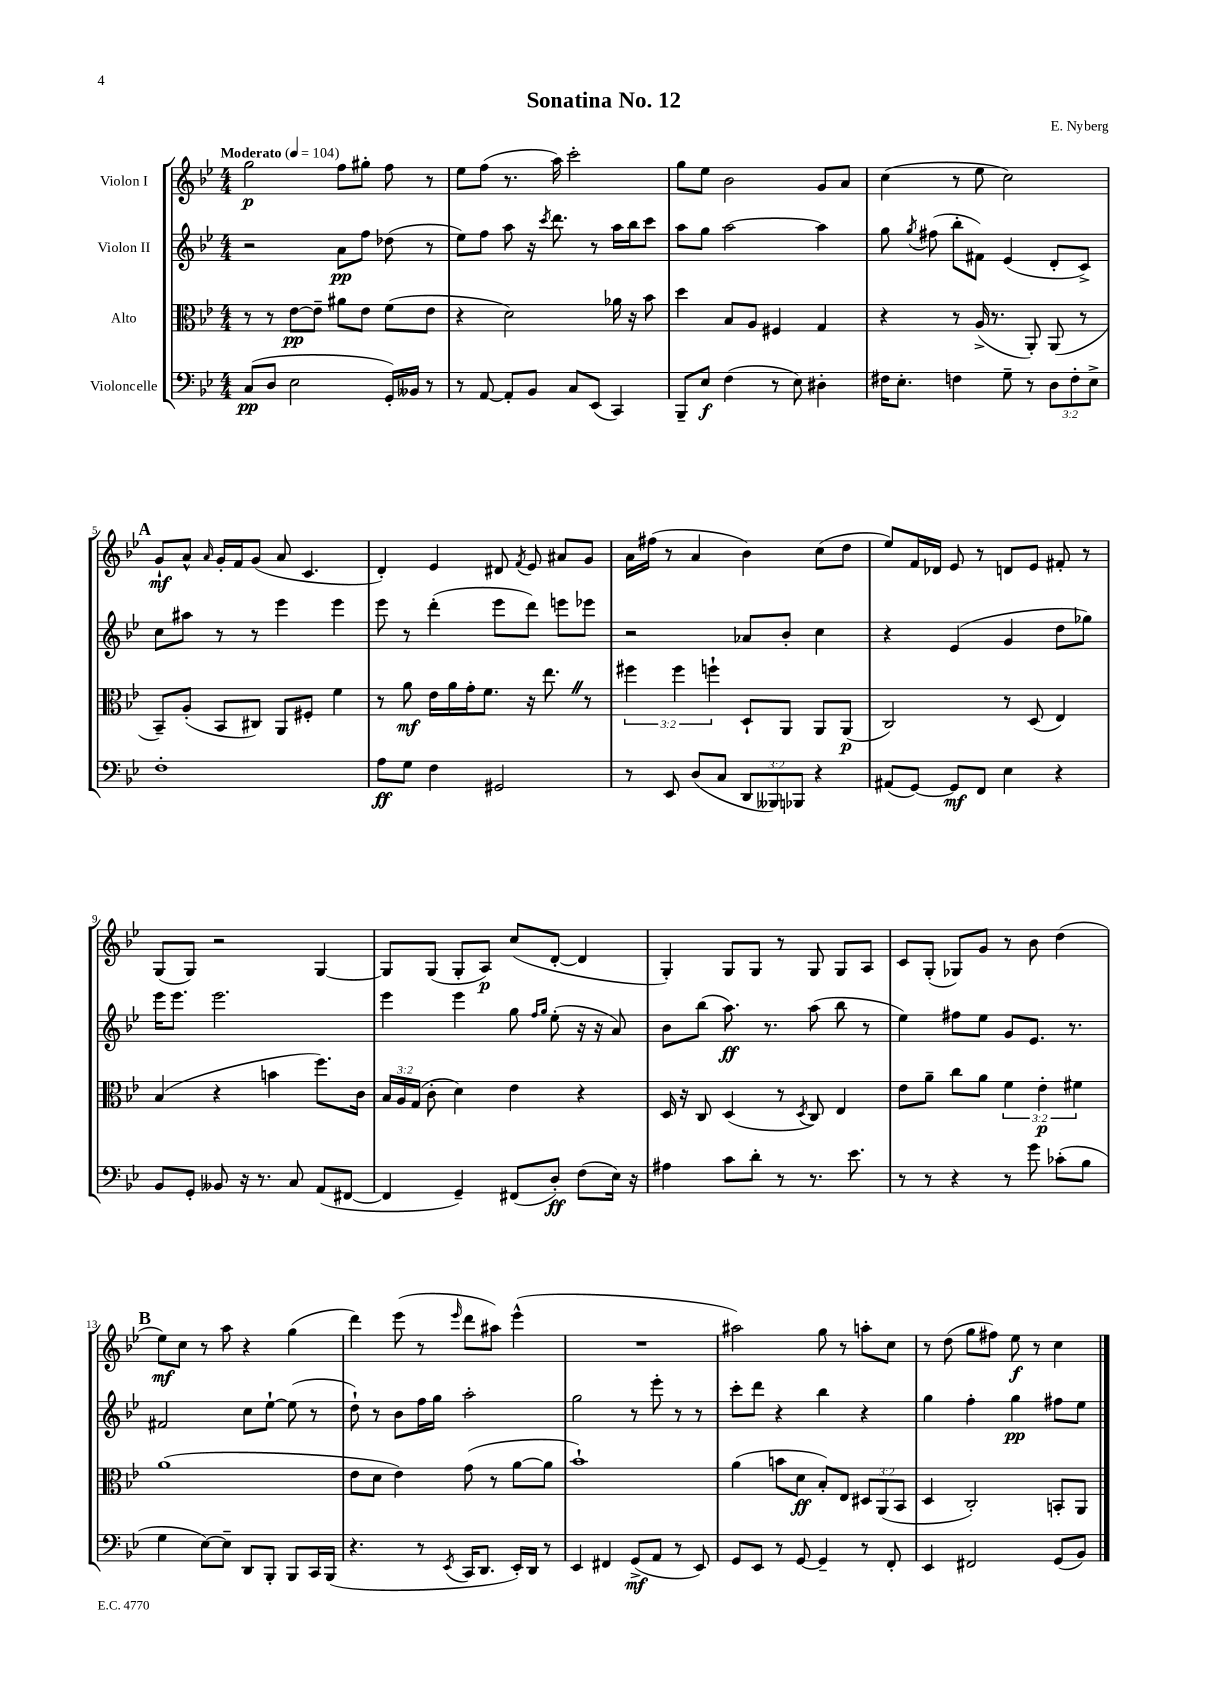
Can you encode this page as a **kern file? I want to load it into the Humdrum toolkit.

**kern	**dynam	**kern	**dynam	**kern	**dynam	**kern	**dynam
*part4	*part4	*part3	*part3	*part2	*part2	*part1	*part1
*staff4	*staff4	*staff3	*staff3	*staff2	*staff2	*staff1	*staff1
*I"Violoncelle	*	*I"Alto	*	*I"Violon II	*	*I"Violon I	*
*clefF4	*	*clefC3	*	*clefG2	*	*clefG2	*
*k[b-e-]	*	*k[b-e-]	*	*k[b-e-]	*	*k[b-e-]	*
*M4/4	*	*M4/4	*	*M4/4	*	*M4/4	*
*MM104	*	*MM104	*	*MM104	*	*MM104	*
=1	=1	=1	=1	=1	=1	=1	=1
!	!	!	!	!	!	!LO:TX:a:B:t=Moderato	!
(8C/L	pp	8r	.	2r	.	2gg\	p
8D/J	.	8r	.	.	.	.	.
2E-\	.	[8e-\L	pp	.	.	.	.
.	.	8e-~\J]	.	.	.	.	.
.	.	8a#X\L	.	8a\L	pp	8ff\L	.
.	.	8e-\J	.	8ff\J	.	8gg#X'\J	.
16GG'/LL)	.	(8f\L	.	(8dd-X\	.	8ff\	.
16BB--X/JJ	.	.	.	.	.	.	.
8r	.	8e-\J	.	8r	.	8r	.
=2	=2	=2	=2	=2	=2	=2	=2
8r	.	4r	.	8ee-\L)	.	8ee-\L	.
[8AA/	.	.	.	8ff\J	.	(8ff\J	.
8AA'/L]	.	2d\)	.	8aa\	.	8.r	.
8BB-/J	.	.	.	16r	.	.	.
.	.	.	.	8qccc/	.	.	.
.	.	.	.	8.ddd\	.	16aa\)	.
8C/L	.	.	.	.	.	2ccc'\	.
(8EE-/J	.	.	.	8r	.	.	.
4CC/)	.	16a-X\	.	16aa\LL	.	.	.
.	.	16r	.	16bb-\J	.	.	.
.	.	8b-\	.	8ccc\J	.	.	.
=3	=3	=3	=3	=3	=3	=3	=3
8BBB-~/L	.	4dd\	.	8aa\L	.	8gg\L	.
8E-/J	f	.	.	8gg\J	.	8ee-\J	.
(4F\	.	8B-/L	.	[2aa\	.	2b-\	.
.	.	8A/J	.	.	.	.	.
8r	.	4F#X/	.	.	.	.	.
8E-\)	.	.	.	.	.	.	.
4D#X'\	.	4G/	.	4aa\]	.	8g/L	.
.	.	.	.	.	.	8a/J	.
=4	=4	=4	=4	=4	=4	=4	=4
16F#X\KL	.	4r	.	8gg\	.	(4cc\	.
8.E-'\J	.	.	.	.	.	.	.
.	.	.	.	8qgg/	.	.	.
.	.	.	.	(8ff#X\	.	.	.
4Fn\	.	8r	.	8bb-'\L	.	8r	.
.	.	(16A^/	.	8f#X\J)	.	8ee-\	.
.	.	8.r	.	.	.	.	.
8G~\	.	.	.	(4e-/	.	2cc\)	.
8r	.	8AA'/)	.	.	.	.	.
12D\L	.	(8AA/	.	8d'/L	.	.	.
12F'\	.	.	.	.	.	.	.
.	.	8r	.	8c^/J)	.	.	.
12E-^\J	.	.	.	.	.	.	.
!!LO:LB:g=z
!!LO:REH:place=s1:t=A
=5	=5	=5	=5	=5	=5	=5	=5
1F'	.	8BB-~/L)	.	8cc\L	.	8g`/L	mf
.	.	(8A'/J	.	8aa#X\J	.	8a^^/J	.
.	.	.	.	.	.	16qqa/	.
.	.	8BB-/L	.	8r	.	16g'/LL	.
.	.	.	.	.	.	16f/J	.
.	.	8C#X/J)	.	8r	.	(8g/J	.
.	.	8AA/L	.	4eee-\	.	8a/	.
.	.	8F#X'/J	.	.	.	4.c/	.
.	.	4f\	.	4eee-\	.	.	.
=6	=6	=6	=6	=6	=6	=6	=6
8A\L	ff	8r	.	8eee-\	.	4d'/)	.
8G\J	.	8a\	mf	8r	.	.	.
4F\	.	16e-\LL	.	(4ddd'\	.	4e-/	.
.	.	16a\	.	.	.	.	.
.	.	16g'\J	.	.	.	.	.
.	.	8.f\J	.	.	.	.	.
2GG#X/	.	.	.	8eee-\L	.	8d#X/	.
.	.	.	.	.	.	8qf/	.
.	.	16r	.	8ddd\J)	.	8e-/	.
.	.	8.ee-Z\	.	.	.	.	.
.	.	.	.	8eeen\L	.	8a#X/L	.
.	.	8r	.	8eee-X\J	.	8g/J	.
=7	=7	=7	=7	=7	=7	=7	=7
8r	.	6ff#X\	.	2r	.	16a\LL	.
.	.	.	.	.	.	(16ff#X\JJ	.
8EE-/	.	.	.	.	.	8r	.
.	.	6ff#\	.	.	.	.	.
(8D/L	.	.	.	.	.	4a/	.
.	.	6ffn`\	.	.	.	.	.
8C/J	.	.	.	.	.	.	.
12DD/L	.	8D`/L	.	8a-X/L	.	4b-\)	.
12BBB--X/)	.	.	.	.	.	.	.
.	.	8AA/J	.	8b-'/J	.	.	.
12BBB-X/J	.	.	.	.	.	.	.
4r	.	8AA/L	.	4cc\	.	(8cc\L	.
.	.	(8AA/J	p	.	.	8dd\J	.
=8	=8	=8	=8	=8	=8	=8	=8
(8AA#X/L	.	2C/)	.	4r	.	8ee-/L)	.
[8GG/J)	.	.	.	.	.	16f/L	.
.	.	.	.	.	.	16d-X/JJ	.
8GG/L]	mf	.	.	(4e-/	.	8e-/	.
8FF/J	.	.	.	.	.	8r	.
4E-\	.	8r	.	4g/	.	8dn/L	.
.	.	(8D/	.	.	.	8e-/J	.
4r	.	4E-/)	.	8dd\L	.	8f#X'/	.
.	.	.	.	8gg-X\J)	.	8r	.
!!LO:LB:g=z
=9	=9	=9	=9	=9	=9	=9	=9
8BB-/L	.	(4B-/	.	16eee-\KL	.	(8G/L	.
.	.	.	.	8.eee-\J	.	.	.
8GG'/J	.	.	.	.	.	8G/J)	.
8BB--X/	.	4r	.	2.eee-\	.	2r	.
16r	.	.	.	.	.	.	.
8.r	.	.	.	.	.	.	.
.	.	4bn\	.	.	.	.	.
8C/	.	.	.	.	.	.	.
(8AA/L	.	8.ff\L)	.	.	.	[4G/	.
[8FF#X/J	.	.	.	.	.	.	.
.	.	16c\Jk	.	.	.	.	.
=10	=10	=10	=10	=10	=10	=10	=10
4FF#/]	.	24B-/LL	.	4eee-\	.	8G/L]	.
.	.	24A/	.	.	.	.	.
.	.	(24G/JJ	.	.	.	.	.
.	.	8c'\	.	.	.	(8G/J	.
4GG~/)	.	4d\)	.	4eee-\	.	8G'/L	.
.	.	.	.	.	.	8A/J)	p
(8FF#X/L	.	4e-\	.	8gg\	.	(8cc/L	.
.	.	.	.	16qqff/LL	.	.	.
.	.	.	.	16qqgg/JJ	.	.	.
8D'/J)	ff	.	.	(8ee-'\	.	[8d'/J	.
(8F\L	.	4r	.	16r	.	4d/]	.
.	.	.	.	16r	.	.	.
16E-\Jk)	.	.	.	8a/)	.	.	.
16r	.	.	.	.	.	.	.
=11	=11	=11	=11	=11	=11	=11	=11
4A#X\	.	16D/	.	8b-\L	.	4G'/)	.
.	.	16r	.	.	.	.	.
.	.	8C/	.	(8bb-\J	.	.	.
8c\L	.	(4D/	.	8.aa\)	ff	8G/L	.
8d'\J	.	.	.	.	.	8G/J	.
.	.	.	.	8.r	.	.	.
8r	.	8r	.	.	.	8r	.
.	.	8qD/	.	.	.	.	.
8.r	.	8C/)	.	(8aa\	.	8G/	.
.	.	4E-/	.	8bb-\	.	8G/L	.
8.e-\	.	.	.	.	.	.	.
.	.	.	.	8r	.	8A/J	.
=12	=12	=12	=12	=12	=12	=12	=12
8r	.	8e-\L	.	4ee-\)	.	8c/L	.
8r	.	8a~\J	.	.	.	(8G'/J	.
4r	.	8cc\L	.	8ff#X\L	.	8G-X/L)	.
.	.	8a\J	.	8ee-\J	.	8g/J	.
8r	.	6f\	.	8g/L	.	8r	.
8g\	.	.	.	8.e-/J	.	8b-\	.
.	.	6e-'\	p	.	.	.	.
(8c-X'\L	.	.	.	.	.	(4dd\	.
.	.	.	.	8.r	.	.	.
.	.	6f#X\	.	.	.	.	.
8B-\J	.	.	.	.	.	.	.
!!LO:LB:g=z
!!LO:REH:place=s1:t=B
=13	=13	=13	=13	=13	=13	=13	=13
4G\	.	(1a	.	2f#X/	.	8ee-\L)	mf
.	.	.	.	.	.	8cc\J	.
[8E-\L)	.	.	.	.	.	8r	.
8E-~\J]	.	.	.	.	.	8aa\	.
8DD/L	.	.	.	8cc\L	.	4r	.
8BBB-'/J	.	.	.	[8ee-`\J	.	.	.
8BBB-/L	.	.	.	(8ee-\]	.	(4gg\	.
16CC/L	.	.	.	8r	.	.	.
(16BBB-/JJ	.	.	.	.	.	.	.
=14	=14	=14	=14	=14	=14	=14	=14
4.r	.	8e-\L	.	8dd`\)	.	4ddd\)	.
.	.	8d\J	.	8r	.	.	.
.	.	4e-\)	.	8b-\L	.	(8eee-\	.
8r	.	.	.	16ff\L	.	8r	.
.	.	.	.	16gg\JJ	.	.	.
8qEE-/	.	.	.	.	.	16qqeee-/	.
16CC/KL	.	(8g\	.	2aa'\	.	8ddd\L	.
8.DD/J	.	.	.	.	.	.	.
.	.	8r	.	.	.	8aa#X\J)	.
16EE-'/LL)	.	[8a\L	.	.	.	(4eee-^^\	.
16DD/JJ	.	.	.	.	.	.	.
8r	.	8a\J]	.	.	.	.	.
=15	=15	=15	=15	=15	=15	=15	=15
4EE-/	.	1b-`)	.	2gg\	.	1r	.
4FF#X/	.	.	.	.	.	.	.
(8GG^/L	mf	.	.	8r	.	.	.
8AA/J	.	.	.	8eee-'\	.	.	.
8r	.	.	.	8r	.	.	.
8EE-/)	.	.	.	8r	.	.	.
=16	=16	=16	=16	=16	=16	=16	=16
8GG/L	.	(4a\	.	8ccc'\L	.	2aa#X\)	.
8EE-/J	.	.	.	8ddd\J	.	.	.
8r	.	8bn\L	.	4r	.	.	.
[8GG/	.	8d\J	ff	.	.	.	.
4GG~/]	.	8B-'/L)	.	4bb-\	.	8gg\	.
.	.	8E-/J	.	.	.	8r	.
8r	.	12D#X/L	.	4r	.	8aan'\L	.
.	.	(12AA/	.	.	.	.	.
8FF'/	.	.	.	.	.	8cc\J	.
.	.	12BB-/J	.	.	.	.	.
=17	=17	=17	=17	=17	=17	=17	=17
4EE-/	.	4D/	.	4gg\	.	8r	.
.	.	.	.	.	.	(8dd\	.
2FF#X/	.	2C'/)	.	4ff'\	.	8gg\L	.
.	.	.	.	.	.	8ff#X\J)	.
.	.	.	.	4gg\	pp	8ee-\	f
.	.	.	.	.	.	8r	.
(8GG/L	.	8BBn'/L	.	8ff#X\L	.	4cc\	.
8BB-/J)	.	8AA/J	.	8ee-\J	.	.	.
==	==	==	==	==	==	==	==
*-	*-	*-	*-	*-	*-	*-	*-
